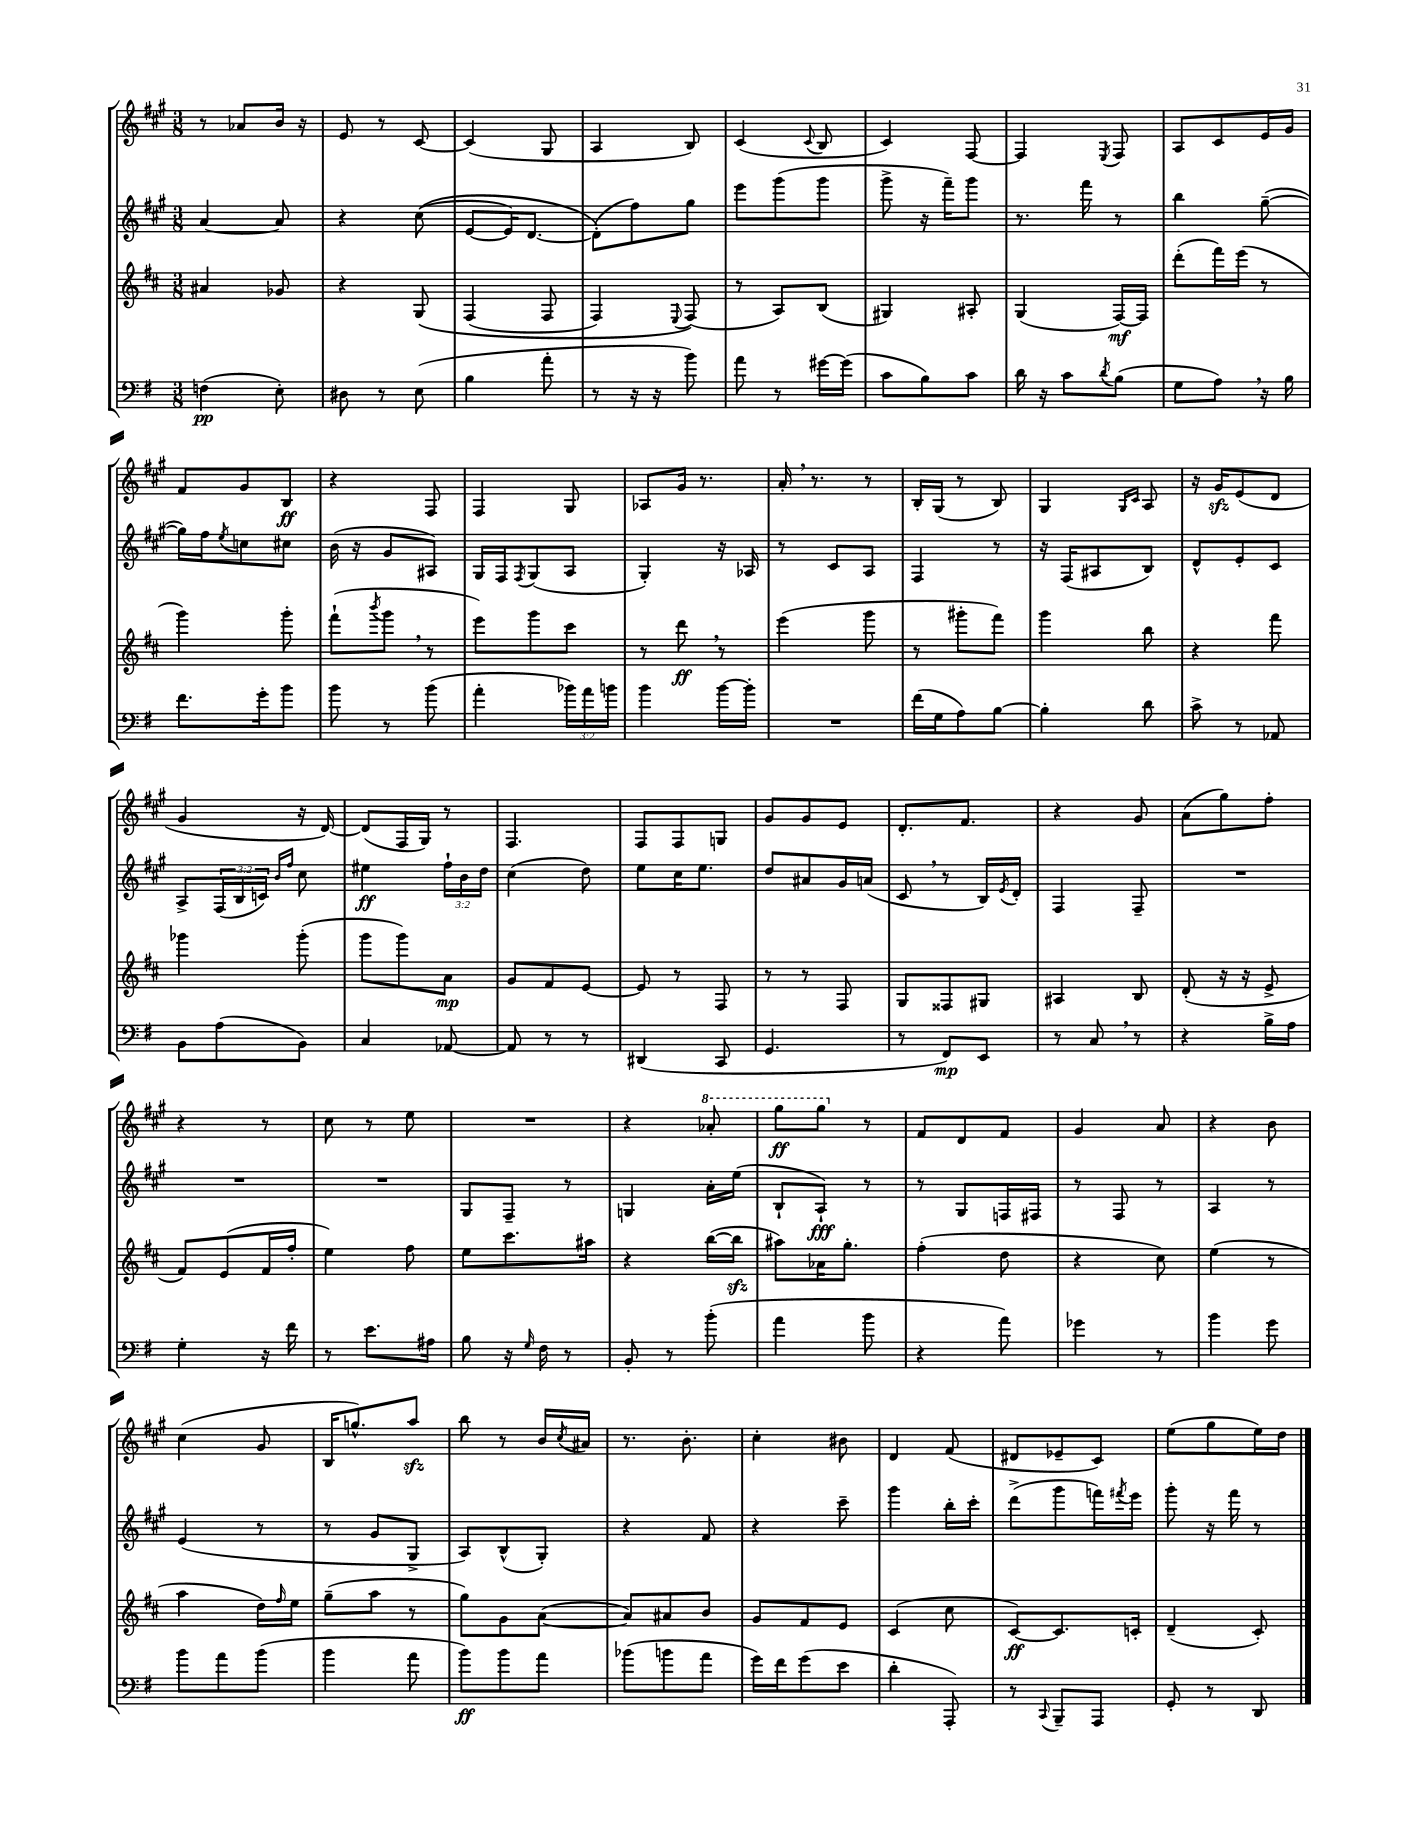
<<
\new StaffGroup <<
\new Staff = "s0" {
    \clef treble \key a \major \numericTimeSignature \time 3/8
    r8 aes'8 b'16 r16 |
    e'8 r8 cis'8~ |
    cis'4( gis8 |
    a4 b8) |
    cis'4( \appoggiatura { cis'8 } b8 |
    cis'4) fis8~ |
    fis4 \acciaccatura { e8 } fis8 |
    a8 cis'8 e'16 gis'16 |
    fis'8 gis'8 b8\ff |
    r4 fis8 |
    fis4 gis8 |
    aes8 gis'16 r8. |
    a'16-. \breathe r8. r8 |
    b16-. gis16( r8 b8) |
    gis4 \grace { gis16 cis'16 } a8 |
    r16 gis'16\sfz e'8( d'8 |
    gis'4 r16 d'16~) |
    d'8( fis16 gis16) r8 |
    fis4. |
    fis8 fis8 g8 |
    gis'8 gis'8 e'8 |
    d'8.-. fis'8. |
    r4 gis'8 |
    a'8( gis''8) fis''8-. |
    r4 r8 |
    cis''8 r8 e''8 |
    R4. |
    r4 \ottava #1 aes''8-. |
    gis'''8\ff gis'''8 \ottava #0 r8 |
    fis'8 d'8 fis'8 |
    gis'4 a'8 |
    r4 b'8 |
    cis''4( gis'8 |
    b16 g''8.-^) a''8\sfz |
    b''8 r8 b'16 \acciaccatura { cis''8 } ais'16 |
    r8. b'8.-. |
    cis''4-. bis'8 |
    d'4 fis'8( |
    dis'8 ees'8-- cis'8) |
    e''8( gis''8 e''16) d''16 \bar "|." |
}
\new Staff = "s1" {
    \clef treble \key a \major \numericTimeSignature \time 3/8 \override Staff.TupletNumber.text = #tuplet-number::calc-fraction-text
    a'4~ a'8 |
    r4 cis''8(\( |
    e'8~ e'16) d'8.~ |
    d'8-.(\) fis''8) gis''8 |
    e'''8 gis'''8( gis'''8 |
    gis'''8-> r16 fis'''16--) gis'''8 |
    r8. fis'''16 r8 |
    b''4 gis''8~--( |
    gis''16) fis''16 \acciaccatura { e''8 } c''8 cis''8 |
    b'16( r16 gis'8 ais8) |
    gis16 fis16 \acciaccatura { fis8 } gis8( a8 |
    gis4-.) r16 aes16 |
    r8 cis'8 a8 |
    fis4 r8 |
    r16 fis16( ais8 b8) |
    d'8-^ e'8-. cis'8 |
    a8-> \tuplet 3/2 { fis16( b16 c'16) } \grace { b'16 fis''16 } cis''8 |
    eis''4\ff \tuplet 3/2 { fis''16-! b'16 d''16 } |
    cis''4( d''8) |
    e''8 cis''16 e''8. |
    d''8 ais'8 gis'16 a'16( |
    cis'8 \breathe r8 b16) \acciaccatura { e'8 } d'16-. |
    fis4 fis8-- |
    R4. |
    R4. |
    R4. |
    gis8 fis8-- r8 |
    g4 a'16-. e''16( |
    b8-! a8-!\fff) r8 |
    r8 gis8 f16 fis16 |
    r8 fis8 r8 |
    a4 r8 |
    e'4( r8 |
    r8 gis'8 gis8-> |
    a8) b8-^( gis8-.) |
    r4 fis'8 |
    r4 cis'''8-- |
    gis'''4 b''16-. cis'''16-. |
    d'''8->( gis'''8 f'''16) \acciaccatura { fis'''8 } e'''16 |
    gis'''8-. r16 fis'''16 r8 \bar "|." |
}
\new Staff = "s2" {
    \clef treble \key d \major \numericTimeSignature \time 3/8
    ais'4 ges'8 |
    r4 g8\( |
    fis4( fis8 |
    fis4) \appoggiatura { e8 } fis8(\) |
    r8 a8) b8( |
    gis4) ais8-. |
    g4( fis16~\mf) fis16 |
    d'''8-.( fis'''16) e'''16( r8 |
    g'''4) g'''8-. |
    fis'''8-!( \acciaccatura { b'''8 } g'''8 \breathe r8 |
    e'''8) g'''8 cis'''8 |
    r8 d'''8\ff \breathe r8 |
    e'''4( g'''8 |
    r8 gis'''8-. fis'''8) |
    g'''4 b''8 |
    r4 fis'''8 |
    ges'''4 ges'''8-.( |
    g'''8 g'''8) a'8\mp |
    g'8 fis'8 e'8~ |
    e'8 r8 fis8 |
    r8 r8 fis8 |
    g8 fisis8 gis8 |
    ais4 b8 |
    d'8-.( r16 r16 e'8-> |
    fis'8) e'8( fis'16 fis''16-. |
    e''4) fis''8 |
    e''8 cis'''8. ais''16 |
    r4 b''16~( b''16\sfz |
    ais''8) aes'16 g''8.-. |
    fis''4-.( d''8 |
    r4 cis''8) |
    e''4( r8 |
    a''4 d''16) \grace { fis''16 } e''16 |
    g''8--( a''8 r8 |
    g''8) g'8 a'8~( |
    a'8) ais'8 b'8 |
    g'8 fis'8 e'8 |
    cis'4( cis''8 |
    cis'8~\ff) cis'8. c'16-. |
    d'4--( cis'8-.) \bar "|." |
}
\new Staff = "s3" {
    \clef bass \key g \major \numericTimeSignature \time 3/8 \override Staff.TupletNumber.text = #tuplet-number::calc-fraction-text
    f4\pp( e8-.) |
    dis8 r8 e8( |
    b4 a'8-. |
    r8 r16 r16 b'8) |
    a'8 r8 gis'16~ gis'16( |
    c'8 b8) c'8 |
    d'16 r16 c'8 \acciaccatura { d'8 } b8( |
    g8 a8) \breathe r16 b16 |
    fis'8. g'16-. b'8 |
    b'8 r8 b'8( |
    a'4-. \tuplet 3/2 { bes'16) a'16 b'16 } |
    b'4 b'16~ b'16-. |
    R4. |
    fis'16( g16 a8) b8~ |
    b4-. d'8 |
    c'8-> r8 aes,8 |
    b,8 a8( b,8) |
    c4 aes,8~ |
    aes,8 r8 r8 |
    dis,4( c,8 |
    g,4. |
    r8 fis,8\mp) e,8 |
    r8 c8 \breathe r8 |
    r4 b16-> a16 |
    g4-. r16 fis'16 |
    r8 e'8. ais16 |
    b8 r16 \grace { g16 } fis16 r8 |
    b,8-. r8 b'8-.( |
    a'4 b'8 |
    r4 a'8) |
    ges'4 r8 |
    b'4 g'8 |
    b'8 a'8 b'8( |
    b'4 a'8 |
    b'8\ff) b'8 a'8 |
    bes'8( b'8 a'8 |
    g'16) fis'16 g'8( e'8 |
    d'4-. a,,8-.) |
    r8 \appoggiatura { c,8 } b,,8-- a,,8 |
    g,8-. r8 d,8 \bar "|." |
}
>>
>>
\layout { \context { \Score \remove "Bar_number_engraver" } }
